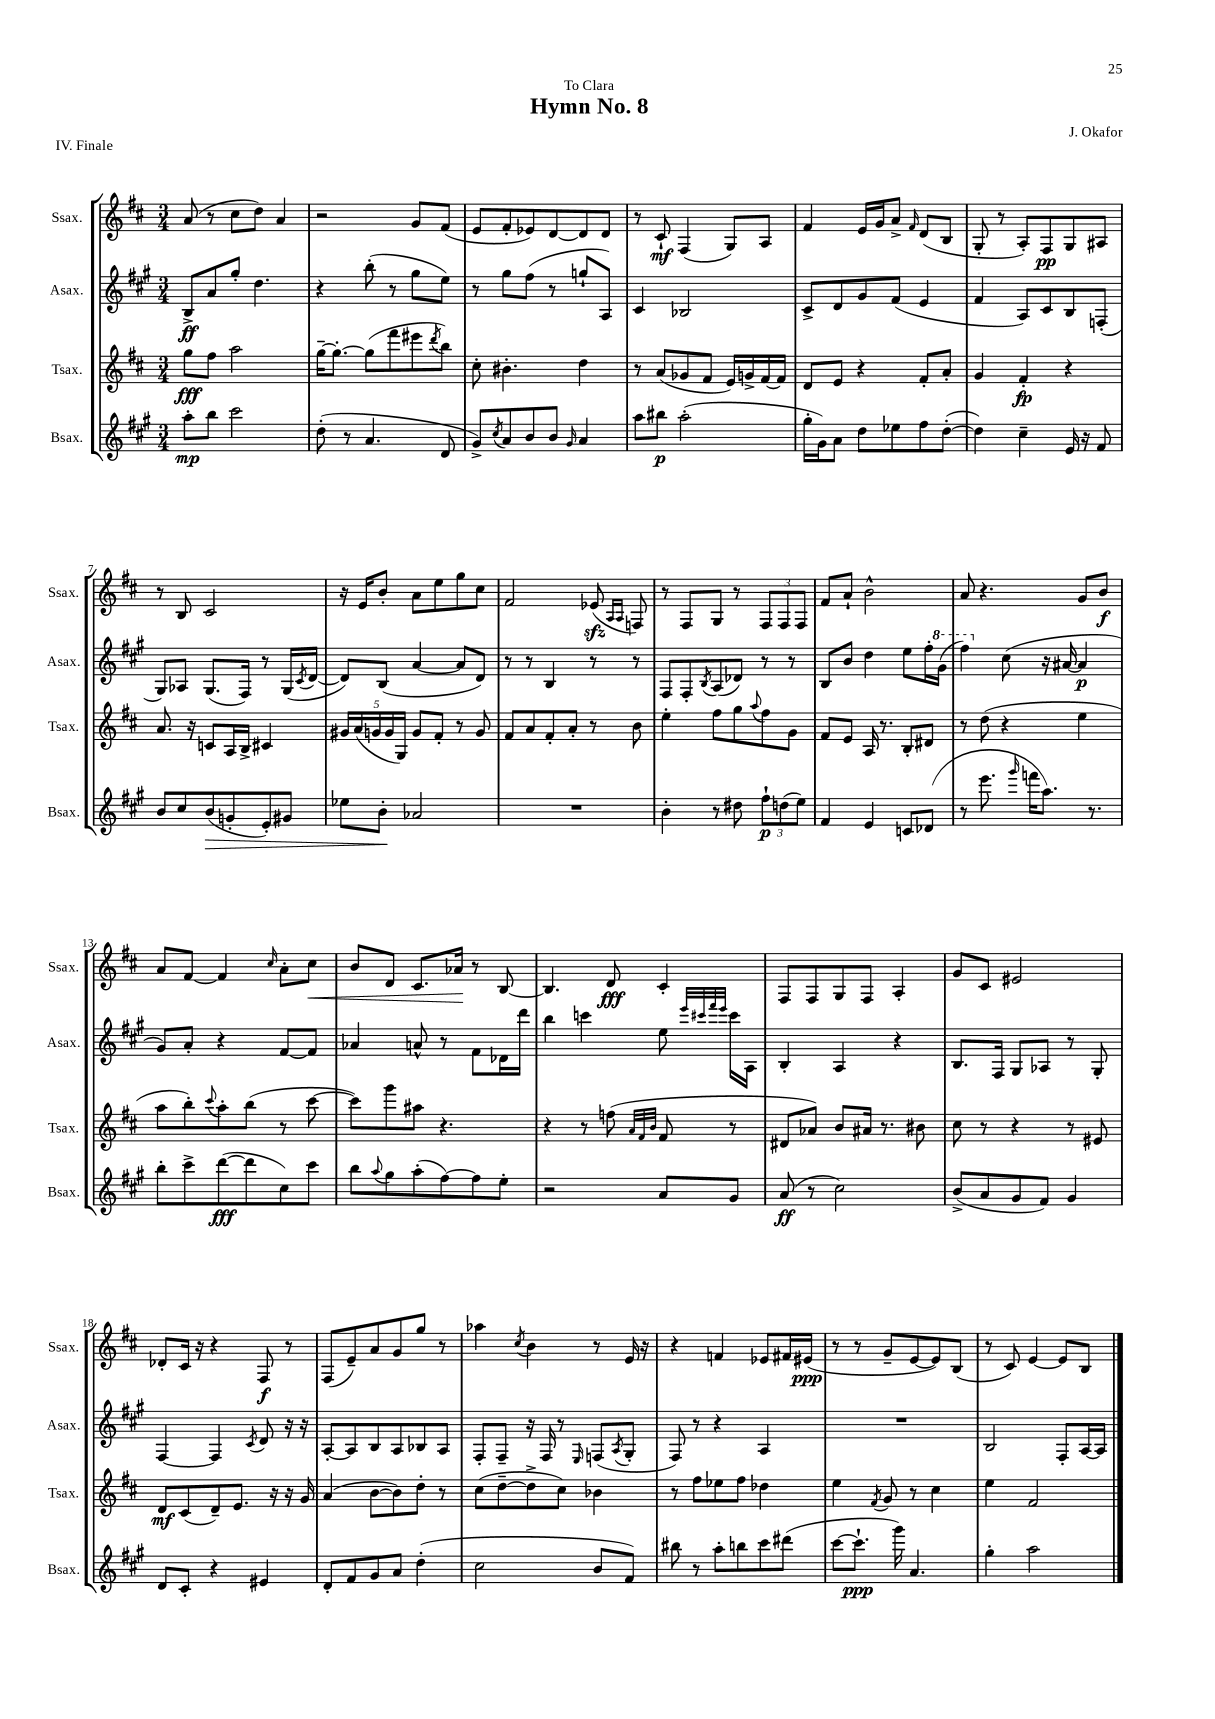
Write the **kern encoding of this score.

**kern	**kern	**kern	**kern
*staff4	*staff3	*staff2	*staff1
*clefG2	*clefG2	*clefG2	*clefG2
*k[f#c#g#]	*k[f#c#]	*k[f#c#g#]	*k[f#c#]
*M3/4	*M3/4	*M3/4	*M3/4
8aa'	8gg	8B^	(8a
8bb	8ff#	8a	8r
2ccc#	2aa	8gg#'	8cc#
.	.	4.dd	8dd)
.	.	.	4a
=	=	=	=
(8dd'	[16gg~	4r	2r
.	8.gg'_	.	.
8r	.	.	.
4.a	(8gg]	(8bb'	.
.	8fff#	8r	.
.	8eee#	8gg#	8g
.	8qddd	.	.
8d	8bb)	8ee)	(8f#
=	=	=	=
8g#^)	8cc#'	8r	8e
8qcc#	.	.	.
8a	4.b#'	8gg#	8f#'
8b	.	(8ff#	8e-)
8b	.	8r	[8d
16qqg#	.	.	.
4a	4dd	8gg`	8d]
.	.	8A)	8d
=	=	=	=
8aa	8r	4c#	8r
8bb#	(8a	.	8c#`
(2aa'	8g-	2B-	(4F#
.	8f#	.	.
.	16e)	.	8G)
.	16g^	.	.
.	[16f#	.	8A
.	16f#]	.	.
=	=	=	=
16gg#'	8d	8c#^	4f#
16g#)	.	.	.
8a	8e	8d	.
8dd	4r	8g#	16e
.	.	.	16g
8ee-	.	(8f#	8a^
.	.	.	16qqf#
8ff#	8f#'	4e	(8d
([8dd'	8a'	.	8B
=	=	=	=
4dd])	4g	4f#	8G'
.	.	.	8r
4cc#~	4f#'	8A)	8A')
.	.	8c#	8F#
16e	4r	8B	8G
16r	.	.	.
8f#	.	(8F'	8A#
=	=	=	=
8b	8.a	8G#)	8r
8cc#	.	8A-	8B
.	16r	.	.
(8b	8c	(8.G#	2c#
8g'	16A	.	.
.	16B^	16F#)	.
8e')	4c#	8r	.
8g#	.	(16G#	.
.	.	8qc#	.
.	.	[16d	.
=	=	=	=
8ee-	20g#	8d])	16r
.	(20a	.	.
.	.	.	16e
.	20g	.	.
8b'	.	(8B	8b'
.	20g	.	.
.	20G)	.	.
2a-	8g	[4a	8a
.	8f#'	.	8ee
.	8r	8a]	8gg
.	8g	8d)	8cc#
=	=	=	=
2.r	8f#	8r	2f#
.	8a	8r	.
.	8f#'	4B	.
.	8a'	.	.
.	8r	8r	(8e-
.	.	.	16qqA
.	.	.	16qqA
.	8b	8r	8F)
=	=	=	=
4b'	4ee'	8F#	8r
.	.	8F#'	8F#
.	.	8qB	.
8r	8ff#	(8A	8G
8dd#	8gg	8d-)	8r
.	8qqaa	.	.
12ff#`	8ff#	8r	12F#
(12dd	.	.	12F#
.	8g	8r	.
12ee)	.	.	12F#
=	=	=	=
4f#	8f#	8B	8f#
.	8e	8b	8a`
4e	16A	4dd	2b^^
.	8.r	.	.
8c	8B'	8ee	.
(8d-	8d#	16ff#'	.
.	.	(16gg#	.
=	=	=	=
8r	8r	4fff#)	8a
8.eee	(8dd	.	4.r
.	4r	(8cc#	.
16qqggg#	.	.	.
16fff	.	.	.
8.aa)	.	16r	.
.	.	[16a#	.
.	4ee	4a#]	8g
8.r	.	.	.
.	.	.	8b
=	=	=	=
8bb'	8aa	8g#)	8a
8ccc#^	8bb')	8a'	[8f#
.	8qqccc#	.	.
([8ddd	8aa'	4r	4f#]
8ddd]	(8bb	.	.
.	.	.	16qqcc#
8cc#)	8r	[8f#	8a'
8ccc#	[8ccc#	8f#]	8cc#
=	=	=	=
8bb	8ccc#])	4a-	8b
8qqaa	.	.	.
8gg#	8ggg	.	8d
(8aa'	8aa#	8a^^	8.c#
[8ff#)	4.r	8r	.
.	.	.	16a-
8ff#]	.	8f#	8r
8ee'	.	16d-	[8B
.	.	16ddd	.
=	=	=	=
2r	4r	4bb	4.B]
.	8r	4ccc	.
.	(8ff	.	8d
.	32qqa	.	.
.	32qqf#	.	.
.	32qqb	.	.
8a	8f#	8ee	4c#'
.	.	32qqeee	.
.	.	32qqccc#	.
.	.	32qqfff#	.
.	.	32qqeee	.
8g#	8r	16ccc#	.
.	.	16A	.
=	=	=	=
(8a	8d#	4B'	8F#
8r	8a-)	.	8F#
2cc#)	8b	4A	8G
.	16a#	.	8F#
.	8.r	.	.
.	.	4r	4A'
.	8b#	.	.
=	=	=	=
(8b^	8cc#	8.B	8g
8a	8r	.	8c#
.	.	16F#	.
8g#	4r	8G#	2e#
8f#)	.	8A-	.
4g#	8r	8r	.
.	8e#	8G#'	.
=	=	=	=
8d	8d	[4F#	8d-'
8c#'	(8c#	.	16c#
.	.	.	16r
4r	8d~)	4F#]	4r
.	8.e	.	.
.	.	8qc#	.
4e#	.	8d	8F#
.	16r	.	.
.	16r	16r	8r
.	16g	16r	.
=	=	=	=
8d'	(4a	[8A'	(8F#
8f#	.	8A]	8e~)
8g#	[8b	8B	8a
8a	8b])	8A	8g
(4dd'	8dd'	8B-	8gg
.	8r	8A	8r
=	=	=	=
2cc#	(8cc#	8F#'	4aa-
.	[8dd~	8F#~	.
.	.	.	8qcc#
.	8dd^]	16r	4b
.	.	16F#	.
.	8cc#)	8r	.
.	.	16qqE	.
8b	4b-	(8F	8r
.	.	8qA	.
8f#)	.	8G#'	16e
.	.	.	16r
=	=	=	=
8bb#	8r	8F#)	4r
8r	8ff#	8r	.
8aa'	8ee-	4r	4f
8bb	8ff#	.	.
8ccc#	4dd-	4A	8e-
(8ddd#	.	.	16f#
.	.	.	(16e#
=	=	=	=
[8ccc#	4ee	2.r	8r
8.ccc#`]	.	.	8r
.	8qf#	.	.
.	8g	.	8g~
16ggg#)	.	.	.
4.a	8r	.	[8e
.	4cc#	.	8e])
.	.	.	(8B
=	=	=	=
4gg#'	4ee	2B	8r
.	.	.	8c#)
2aa	2f#	.	[4e
.	.	8F#'	8e]
.	.	[16A	8B
.	.	16A]	.
==	==	==	==
*-	*-	*-	*-
